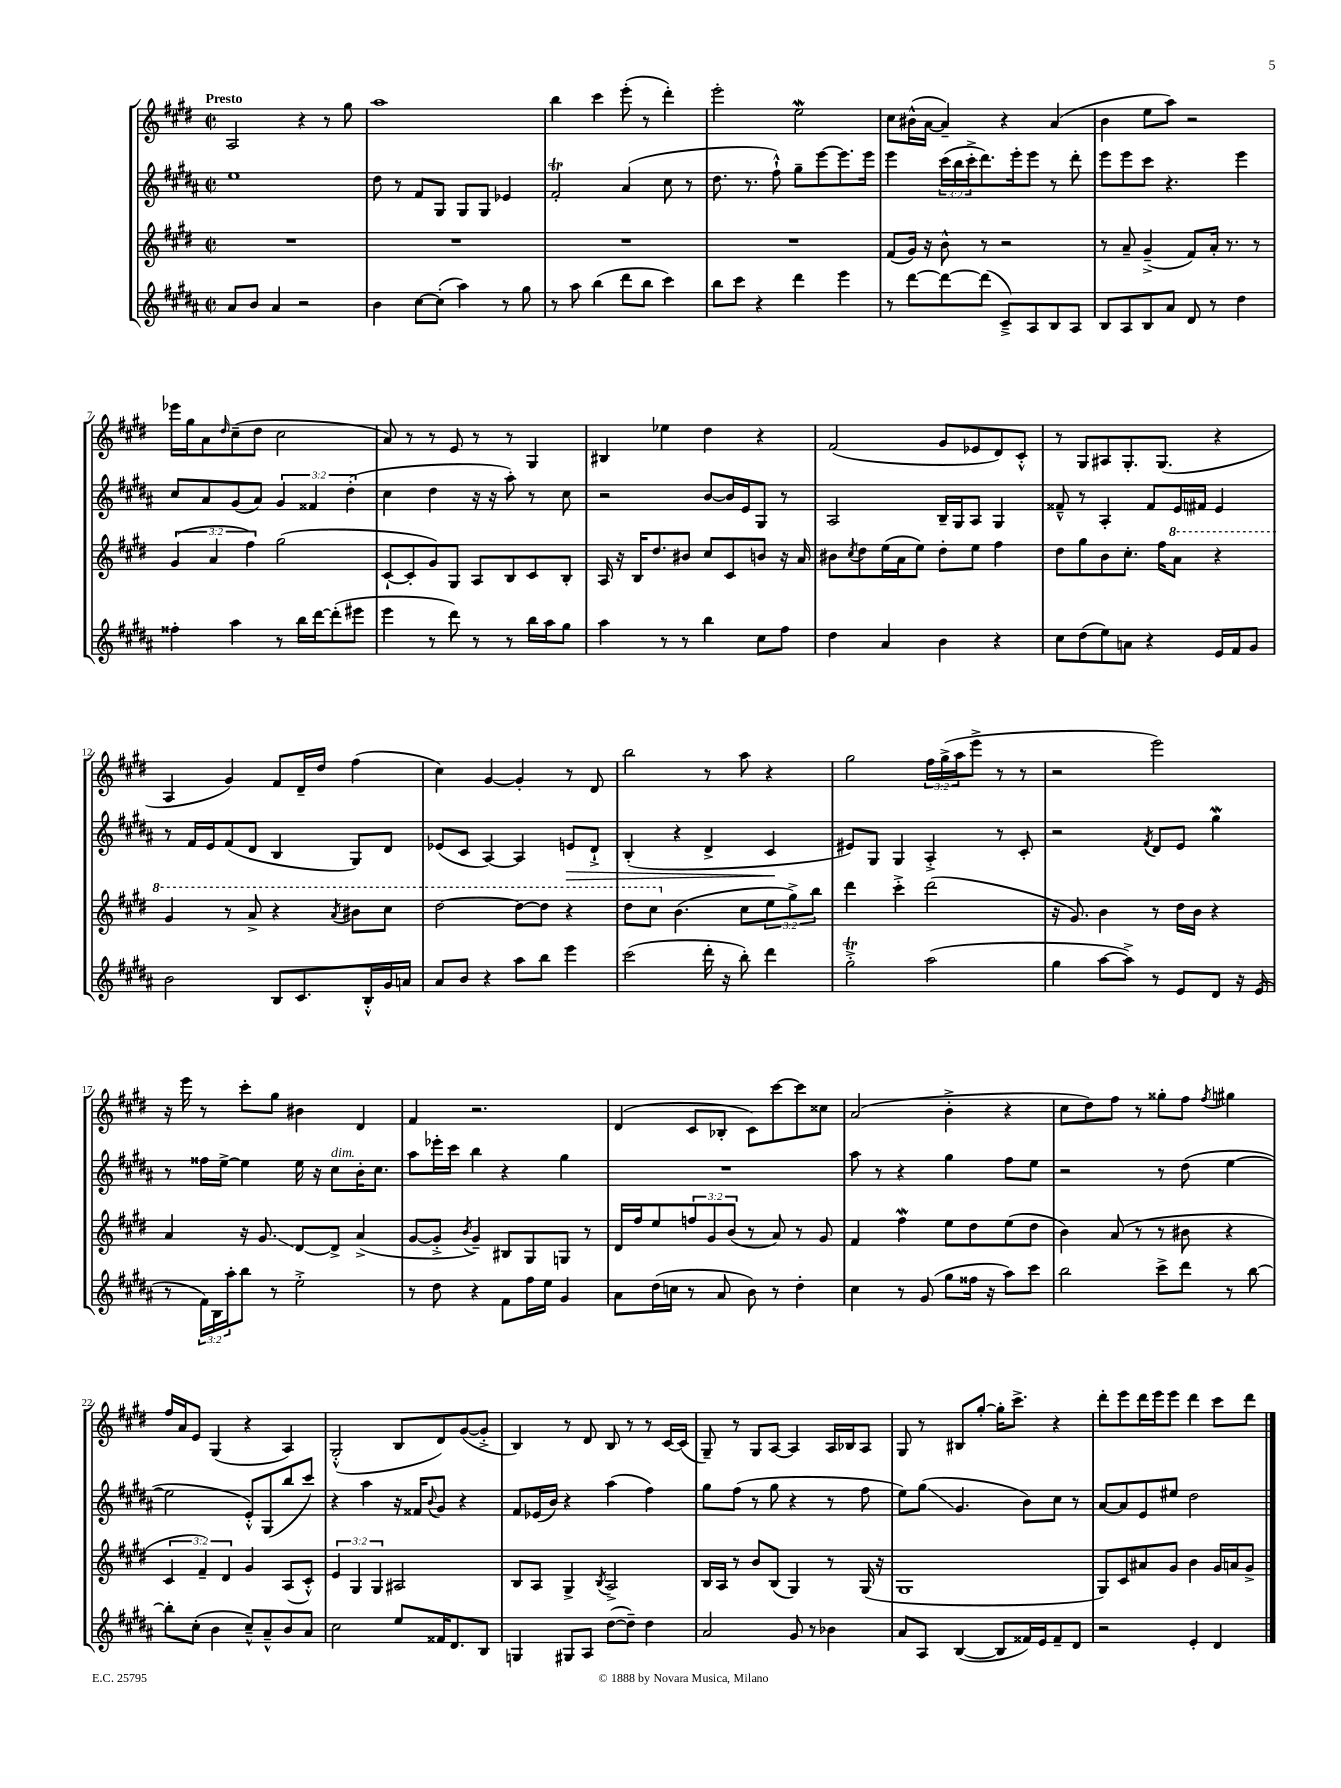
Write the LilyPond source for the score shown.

<<
\new StaffGroup <<
\new Staff = "s0" {
    \clef treble \key e \major \defaultTimeSignature \time 2/2 \override Staff.TupletNumber.text = #tuplet-number::calc-fraction-text \tempo "Presto"
    a2 r4 r8 gis''8 |
    a''1 |
    b''4 cis'''4 e'''8-.( r8 dis'''4-.) |
    e'''2-. e''2\mordent |
    cis''8 bis'16-^( a'16~ a'4--) r4 a'4( |
    b'4 e''8 a''8) r2 |
    ees'''16 gis''16 a'8 \grace { dis''16 } cis''8--( dis''8 cis''2 |
    a'8) r8 r8 e'8 r8 r8 gis4 |
    bis4 ees''4 dis''4 r4 |
    fis'2( gis'8 ees'8 dis'8) cis'8-.-^ |
    r8 gis8 ais8 gis8.-. gis8.( r4 |
    a4 gis'4) fis'8 dis'16-- dis''16 fis''4( |
    cis''4) gis'4~ gis'4-. r8 dis'8 |
    b''2 r8 a''8 r4 |
    gis''2 \tuplet 3/2 { fis''16 gis''16->( a''16 } e'''8-> r8 r8 |
    r2 e'''2) |
    r16 e'''16 r8 cis'''8-. gis''8 bis'4 dis'4 |
    fis'4 r2. |
    dis'4( cis'8 bes8-. cis'8) cis'''8~ cis'''8 cisis''8 |
    a'2( b'4-.-> r4 |
    cis''8 dis''8) fis''8 r8 gisis''8-. fis''8 \acciaccatura { fis''8 } gis''4 |
    fis''16 a'16 e'8 gis4( r4 a4) |
    gis2-.-^( b8 dis'8) gis'8~( gis'8-.-> |
    b4) r8 dis'8 b8 r8 r8 cis'16~ cis'16( |
    gis8--) r8 gis8 a8~ a4 a16 bes16 a8 |
    gis8 r8 bis8 gis''8~-. gis''16-. cis'''8.-> r4 |
    dis'''8-. e'''8 dis'''16 e'''16 e'''8 dis'''4 cis'''8 dis'''8 \bar "|." |
}
\new Staff = "s1" {
    \clef treble \key b \major \defaultTimeSignature \time 2/2 \override Staff.TupletNumber.text = #tuplet-number::calc-fraction-text
    e''1 |
    dis''8 r8 fis'8 gis8 gis8 gis8 ees'4 |
    fis'2-.\trill ais'4( cis''8 r8 |
    dis''8. r8. fis''8-!-^) gis''8-- e'''8~ e'''8. e'''16 |
    e'''4 \tuplet 3/2 { cis'''16( b''16 cis'''16-.-> } dis'''8.) e'''16-. e'''8 r8 dis'''8-. |
    e'''8 e'''8 cis'''8 r4. e'''4 |
    cis''8 ais'8 gis'8( ais'8) \tuplet 3/2 { gis'4 fisis'4 dis''4-.( } |
    cis''4 dis''4 r16 r16 ais''8-.) r8 cis''8 |
    r2 b'8~ b'16 e'16 gis8 r8 |
    ais2 b16-- gis16 ais8 gis4 |
    fisis'8---^ r8 ais4-. fisis'8 e'16 fis'16 e'4 |
    r8 fis'16 e'16 fis'8( dis'8 b4 gis8) dis'8 |
    ees'8( cis'8 ais4~) ais4 e'8\> dis'8-!-> |
    b4-.( r4 dis'4-> cis'4\! |
    eis'8) gis8 gis4 ais4-.-> r8 cis'8-. |
    r2 \acciaccatura { fis'8 } dis'8 e'8 gis''4\mordent |
    r8 fisis''16 e''16~-> e''4 e''16 r16 cis''8^\markup { \italic "dim." } b'16-. cis''8. |
    ais''8 ees'''16-. cis'''16 b''4 r4 gis''4 |
    R1 |
    ais''8 r8 r4 gis''4 fis''8 e''8 |
    r2 r8 dis''8( e''4~ |
    e''2 e'8-.-^) gis8( b''8 cis'''8) |
    r4 ais''4 r16 fisis'16 \appoggiatura { b'8 } gis'8 r4 |
    fis'8 ees'16( b'16) r4 ais''4( fis''4) |
    gis''8 fis''8( r8 gis''8 r4 r8 fis''8 |
    e''8) gis''8\glissando( gis'4. b'8) cis''8 r8 |
    ais'8~ ais'8 e'8 eis''8 dis''2 \bar "|." |
}
\new Staff = "s2" {
    \clef treble \key e \major \defaultTimeSignature \time 2/2 \override Staff.TupletNumber.text = #tuplet-number::calc-fraction-text
    R1 |
    R1 |
    R1 |
    R1 |
    fis'8( gis'16) r16 b'8-^ r8 r2 |
    r8 a'8-- gis'4--->( fis'8) a'16-. r8. r8 |
    \tuplet 3/2 { gis'4( a'4 fis''4) } gis''2( |
    cis'8~-! cis'8-. gis'8) gis8 a8 b8 cis'8 b8-. |
    a16 r16 b16 dis''8. bis'8 cis''8 cis'8 b'8 r16 a'16 |
    bis'8 \acciaccatura { cis''8 } dis''8 e''16( a'16 e''8) dis''8-. e''8 fis''4 |
    dis''8 gis''8 b'8 cis''8.-. fis''16 \ottava #1 a''8 r4 |
    gis''4 r8 a''8-> r4 \acciaccatura { a''8 } bis''8 cis'''8 |
    dis'''2~ dis'''8~ dis'''8 r4 |
    dis'''8 cis'''8 \ottava #0 b'4.( cis''8 \tuplet 3/2 { e''8 gis''8->) b''8 } |
    dis'''4 cis'''4-.-> dis'''2( |
    r16 gis'8.) b'4 r8 dis''16 b'16 r4 |
    a'4 r16 gis'8.\glissando dis'8~ dis'8-> a'4->( |
    gis'8~ gis'8-.-> \acciaccatura { b'8 } gis'4--) bis8 gis8 g8 r8 |
    dis'16 fis''16 e''8 \tuplet 3/2 { f''8 gis'8 b'8( } r8 a'8) r8 gis'8 |
    fis'4 fis''4\mordent e''8 dis''8 e''8( dis''8 |
    b'4) a'8( r8 r8 bis'8 r4 |
    \tuplet 3/2 { cis'4 fis'4--) dis'4 } gis'4 a8( cis'8-.-^) |
    \tuplet 3/2 { e'4 gis4 gis4 } ais2 |
    b8 a8 gis4-> \acciaccatura { b8 } a2-> |
    b16 a16 r8 b'8 b8( gis4) r8 gis16( r16 |
    gis1 |
    gis8) cis'8 ais'8 gis'8 b'4 gis'16 a'16 gis'8-> \bar "|." |
}
\new Staff = "s3" {
    \clef treble \key b \major \defaultTimeSignature \time 2/2 \override Staff.TupletNumber.text = #tuplet-number::calc-fraction-text
    ais'8 b'8 ais'4 r2 |
    b'4 cis''8~ cis''8-.( ais''4) r8 gis''8 |
    r8 ais''8 b''4( dis'''8 b''8 cis'''4) |
    b''8 cis'''8 r4 dis'''4 e'''4 |
    r8 dis'''8~ dis'''8~ dis'''8( cis'8--->) ais8 b8 ais8 |
    b8 ais8 b8 ais'8 dis'8 r8 dis''4 |
    fisis''4-. ais''4 r8 b''16 dis'''16~ dis'''8-.( eis'''8 |
    e'''4 r8 dis'''8) r8 r8 b''16 ais''16 gis''8 |
    ais''4 r8 r8 b''4 cis''8 fis''8 |
    dis''4 ais'4 b'4 r4 |
    cis''8 dis''8( e''8) a'8 r4 e'16 fis'16 gis'8 |
    b'2 b8 cis'8. b16-.-^ gis'16 a'16 |
    ais'8 b'8 r4 ais''8 b''8 e'''4 |
    cis'''2( dis'''16-. r16 b''8-.) dis'''4 |
    gis''2-.->\trill ais''2( |
    gis''4 ais''8~ ais''8->) r8 e'8 dis'8 r16 e'16( |
    r8 \tuplet 3/2 { fis'16) b16 ais''16-. } b''8 r8 e''2-.-> |
    r8 dis''8 r4 fis'8 fis''16 e''16 gis'4 |
    ais'8 dis''16( c''16 r8 ais'8 b'8) r8 dis''4-. |
    cis''4 r8 gis'8( gis''8 fisis''16 r16 ais''8) cis'''8 |
    b''2 cis'''8-> dis'''8 r8 b''8~ |
    b''8-. cis''8-.( b'4 cis''8---^) ais'8---^ b'8 ais'8 |
    cis''2 e''8 fisis'16 dis'8. b8 |
    g4 gis8 ais8 dis''8~( dis''8--) dis''4 |
    ais'2 gis'8 r8 bes'4 |
    ais'8 ais8 b4~( b8 fisis'16) e'16 fisis'8-- dis'8 |
    r2 e'4-. dis'4 \bar "|." |
}
>>
>>
